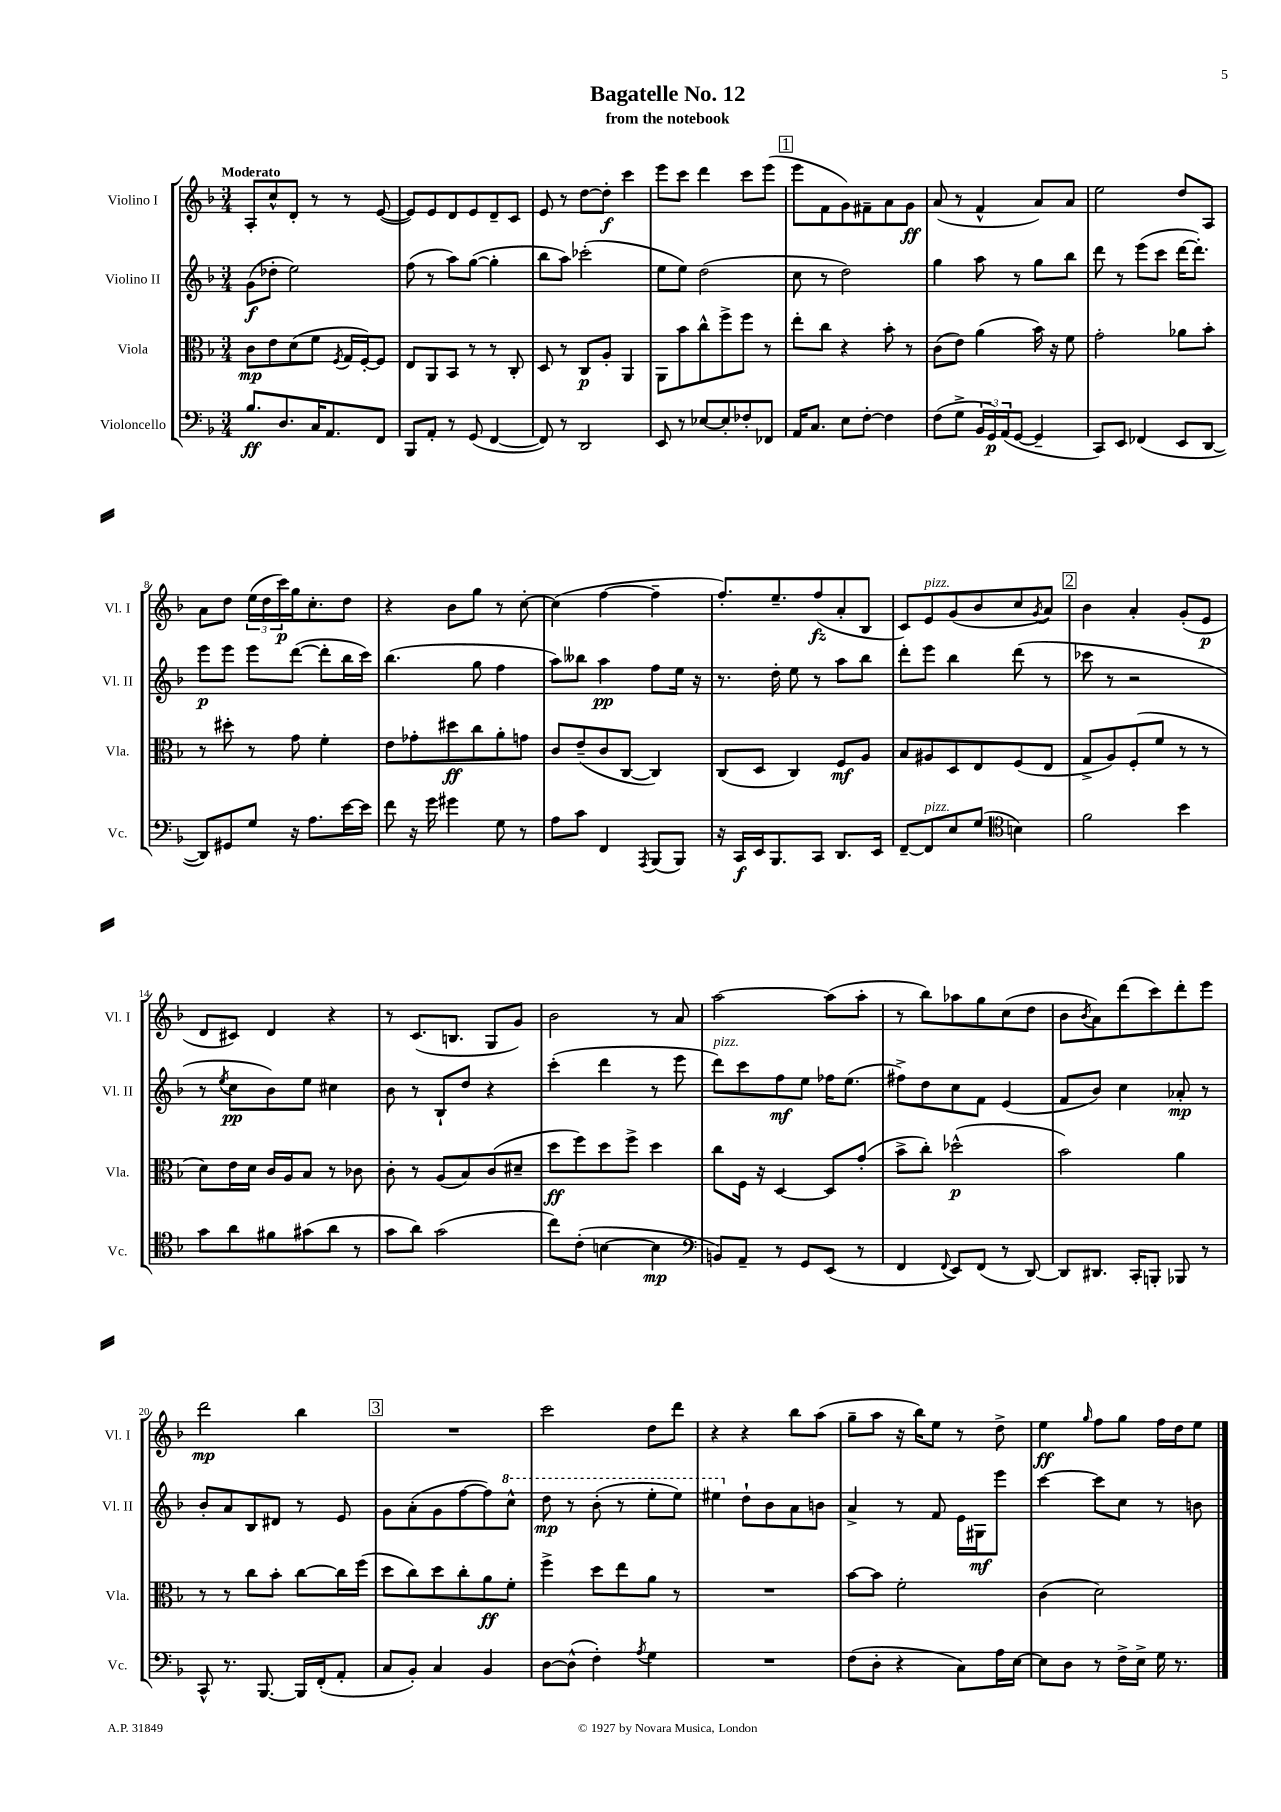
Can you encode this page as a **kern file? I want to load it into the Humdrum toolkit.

**kern	**kern	**kern	**kern
*staff4	*staff3	*staff2	*staff1
*clefF4	*clefC3	*clefG2	*clefG2
*k[b-]	*k[b-]	*k[b-]	*k[b-]
*M3/4	*M3/4	*M3/4	*M3/4
8.B-	8c	(8g	8A'
.	8e	8dd-'	8cc^^
8.D	.	.	.
.	(8d	2ee)	8d'
16C	8f	.	8r
8.AA	.	.	.
.	8qF	.	.
.	16G	.	8r
.	[16F')	.	.
8FF	8F]	.	([8e
=	=	=	=
8BBB-	8E	(8ff	8e])
8AA'	8AA	8r	8e
8r	8BB-	8aa)	8d
(8GG	8r	([8gg	8e
[4FF	8r	4gg']	8d~
.	8C'	.	8c
=	=	=	=
8FF])	8D	8bb-	8e
8r	8r	8aa)	8r
2DD	8C	(2ccc-'	[8dd
.	8A'	.	8dd']
.	4AA	.	4ccc
=	=	=	=
8EE	8AA	8ee	8eee
8r	8b-	8ee)	8ccc
[8E-	8cc^^	(2dd	4ddd
8E-']	8ff^	.	.
8F-'	8ff	.	8ccc
8FF-	8r	.	(8eee
=	=	=	=
16AA	8ee'	8cc	8eee
8.C	.	.	.
.	8cc	8r	8f
8E	4r	2dd)	8g)
[8F'	.	.	8f#~
4F]	8b-'	.	8a
.	8r	.	8g
=	=	=	=
(8F	(8c	4gg	(8a
8G^	8e)	.	8r
24BB-	(4a	8aa	4f^^
24GG)	.	.	.
(24AA	.	.	.
[8GG	.	8r	.
4GG~]	16b-)	8gg	8a)
.	16r	.	.
.	8f	8bb-	8a
=	=	=	=
8CC)	2g'	8ddd	2ee
8EE	.	8r	.
(4FF-	.	(8eee	.
.	.	8ccc	.
8EE	8a-	[16ddd	8dd
.	.	8.ddd'])	.
[8DD	8b-'	.	8A
=	=	=	=
8DD])	8r	8eee	8a
8GG#	8dd#'	8eee	8dd
8G	8r	8eee	(24ee
.	.	.	24dd
.	.	.	24ccc)
16r	8g	([8ddd	16gg
8.A	.	.	8.cc'
.	4f'	8ddd']	.
[16e	.	16bb-	8dd
16e]	.	16ccc)	.
=	=	=	=
8f	8e	(4.bb-	4r
16r	8g-'	.	.
16g	.	.	.
4g#	8dd#	.	8b-
.	8cc	8gg	8gg
8G	8a'	4ff	8r
8r	8g	.	[8cc'
=	=	=	=
8A	8c	8aa)	(4cc]
8c	(8e~	8bb--	.
4FF	8c	4aa	[4ff
.	[8C	.	.
8qAAA	.	.	.
(8BBB-	4C])	8ff	4ff~]
8BBB-)	.	16ee	.
.	.	16r	.
=	=	=	=
16r	(8C	8.r	8.ff')
16CC	.	.	.
16EE	8D	.	.
8.BBB-	.	16dd'	8.ee~
.	4C)	8ee	.
8CC	.	8r	(8ff
8.DD	8F	8aa	8a'
.	8A	8bb-	8B-
16EE	.	.	.
=	=	=	=
[8FF~	8B-	8ddd'	8c)
8FF]	8A#	8eee	8e
8E	8D	4bb-	(8g
(8G	8E	.	8b-
*clefC4	*	*	*
4B)	(8F	(8ddd	8cc
.	.	.	8qg
.	8E	8r	8a)
=	=	=	=
2f	8G^	8ccc-	4b-
.	8A)	8r	.
.	(8F'	2r	4a'
.	8f	.	.
4b-	8r	.	(8g'
.	8r	.	8e
=	=	=	=
8g	8d)	8r	8d
.	.	8qee	.
8a	16e	8cc	8c#)
.	16d	.	.
8f#	16c	8b-)	4d
.	16A	.	.
(8g#	8B-	8ee	.
8a	8r	4cc#	4r
8r	8c-	.	.
=	=	=	=
8g	8c'	8b-	8r
8a)	8r	8r	(8.c
(2g	(8A	8B-`	.
.	.	.	8.B
.	8B-)	8dd	.
.	(8c	4r	8G
.	8d#~	.	8g)
=	=	=	=
8cc)	8dd	(4ccc'	2b-
(8c'	8ff)	.	.
[4B	8dd	4ddd	.
.	8ff^	.	.
4B]	4dd	8r	8r
.	.	8eee	8a
=	=	=	=
*clefF4	*	*	*
8BB)	8cc	8ddd)	[2aa
8AA~	16F	8ccc	.
.	16r	.	.
8r	[4D	8ff	.
8GG	.	8ee	.
(8EE	8D]	16ff-	(8aa]
.	.	(8.ee	.
8r	(8g'	.	8aa'
=	=	=	=
4FF	8b-^	8ff#^)	8r
.	8cc')	8dd	8bb-)
8qqFF	.	.	.
8EE)	(2dd-^^	8cc	8aa-
(8FF	.	8f	8gg
8r	.	(4e	(8cc
[8DD)	.	.	8dd
=	=	=	=
8DD]	2b-)	8f	8b-
.	.	.	8qb-
8.DD#	.	8b-)	8a)
.	.	4cc	(8ddd
16CC'	.	.	.
8BBB'	.	.	8ccc)
8BBB-	4a	8a-'	8ddd'
8r	.	8r	8eee
=	=	=	=
8CC^^	8r	8b-'	2ddd
8.r	8r	8a	.
.	8cc	8B-	.
[8.BBB-	.	.	.
.	8b-'	8d#	.
16BBB-]	[8cc	8r	4bb-
(16FF'	.	.	.
8AA'	16cc]	8e	.
.	(16ff	.	.
=	=	=	=
8C	8dd	8g	2.r
8BB-')	8cc)	(8a'	.
4C	8dd	8g	.
.	8cc'	[8ff	.
4BB-	8a	8ff])	.
.	8f'	8ccc^^	.
=	=	=	=
[8D	4ff^	8ddd	2ccc
(8D^^]	.	8r	.
4F')	8dd	(8bb-'	.
.	8ee	8r	.
8qA	.	.	.
4G	8a	8eee'	8dd
.	8r	8eee)	8ddd
=	=	=	=
2.r	2.r	4eee#	4r
.	.	8dd`	4r
.	.	8b-	.
.	.	8a	8bb-
.	.	8b	(8aa
=	=	=	=
(8F	[8b-	4a^	8gg~
8D'	8b-]	.	8aa
4r	2f'	8r	16r
.	.	.	16bb-)
.	.	8f	8ee
8C)	.	16e	8r
.	.	16G#	.
16A	.	8eee	8dd^
[16E	.	.	.
=	=	=	=
8E]	(4c	[4ccc	4ee
8D	.	.	.
.	.	.	16qqgg
8r	2d)	8ccc]	8ff
16F^	.	8cc	8gg
16E^	.	.	.
16G	.	8r	16ff
8.r	.	.	16dd
.	.	8b	8ee
==	==	==	==
*-	*-	*-	*-
